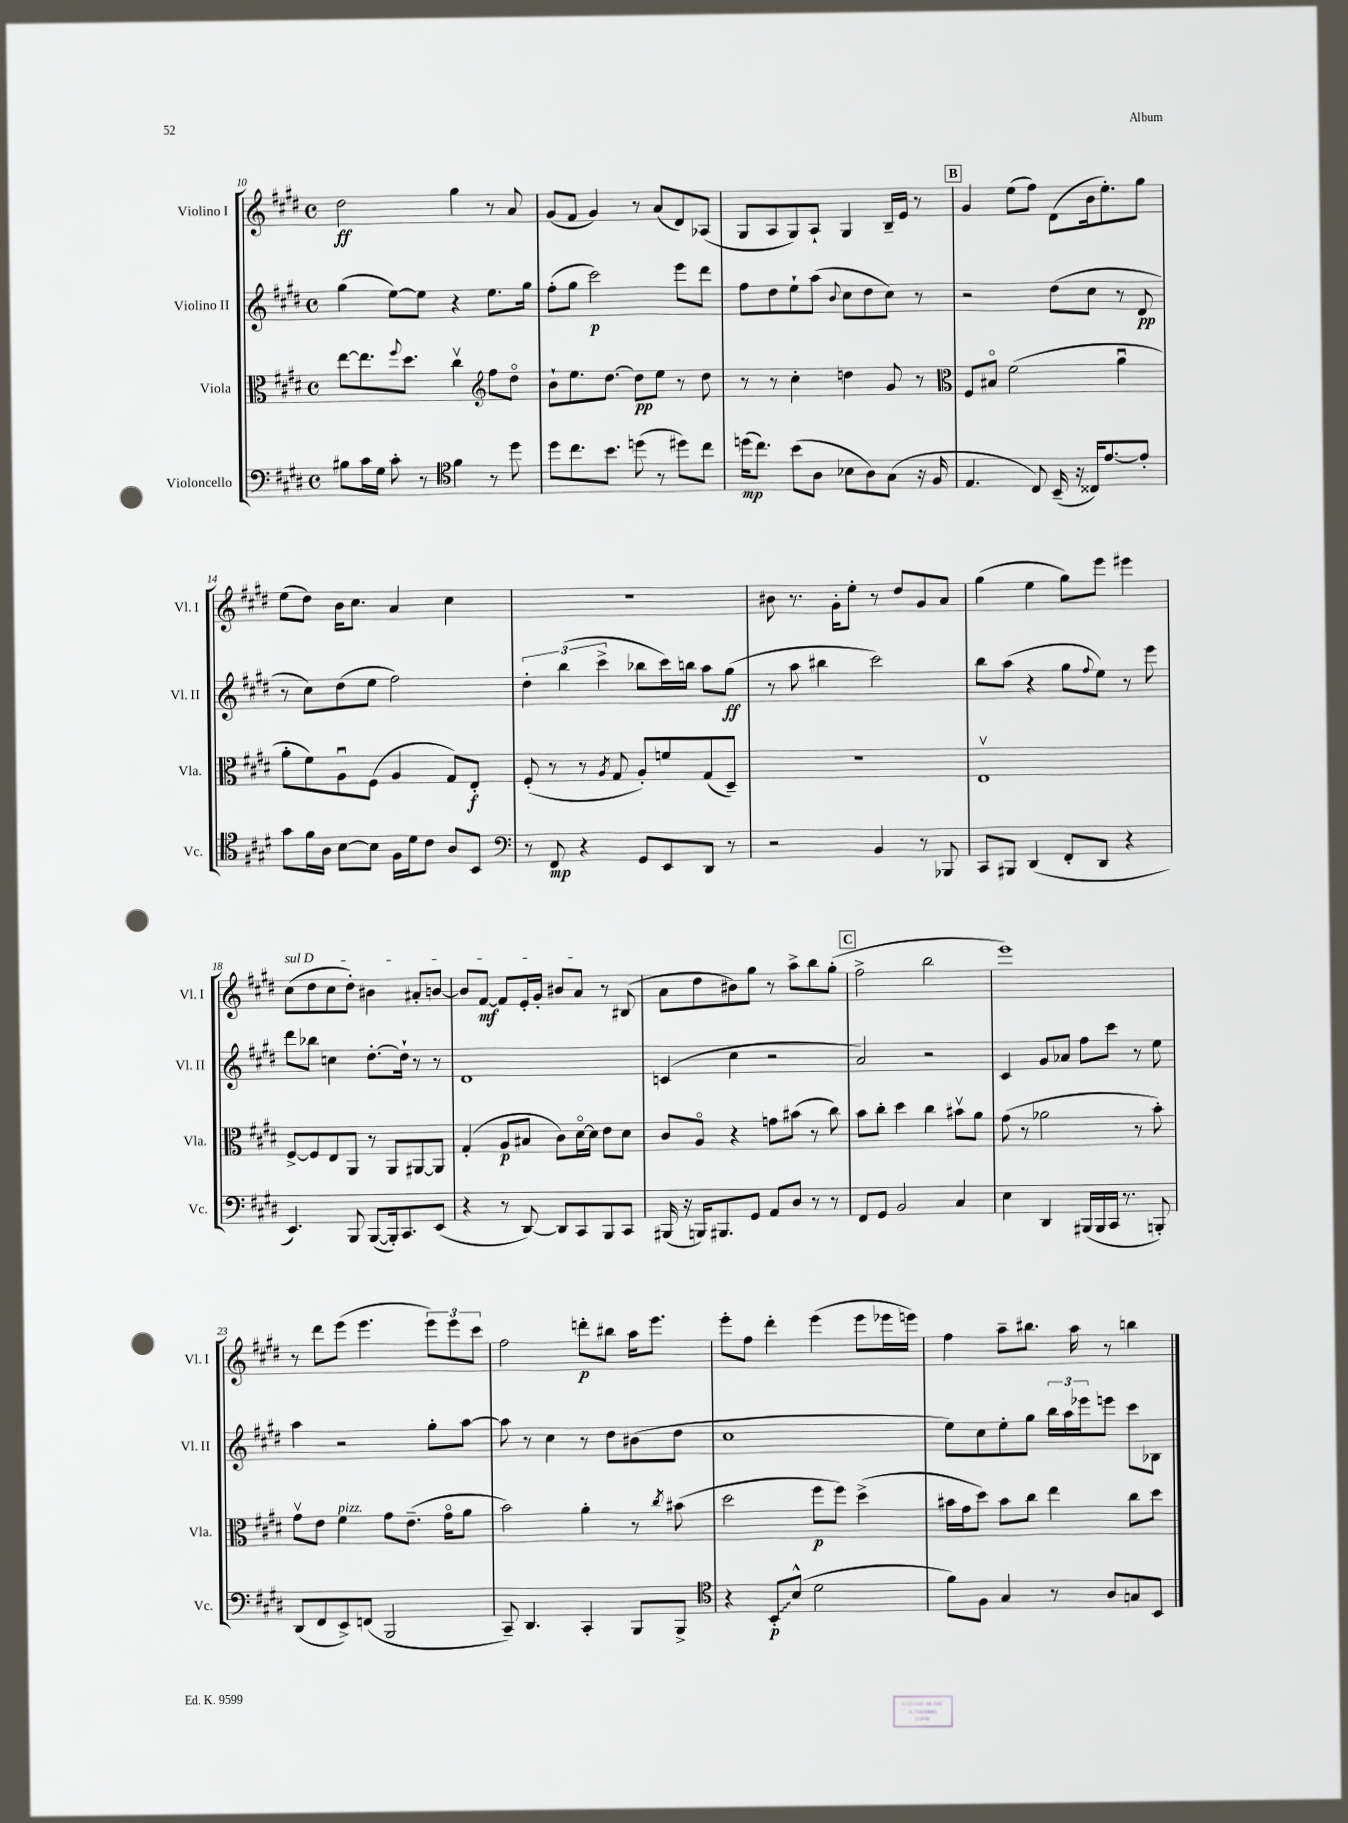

**kern	**kern	**kern	**kern
*staff4	*staff3	*staff2	*staff1
*clefF4	*clefC3	*clefG2	*clefG2
*k[f#c#g#d#]	*k[f#c#g#d#]	*k[f#c#g#d#]	*k[f#c#g#d#]
*M4/4	*M4/4	*M4/4	*M4/4
*met(c)	*met(c)	*met(c)	*met(c)
8B#	[8ee	(4gg#	2dd#
16c#	8.ee]	.	.
16G#	.	.	.
8c#'	.	[8ee)	.
.	8qqff#	.	.
.	8.dd#	.	.
8r	.	8ee]	.
*clefC4	*	*	*
4f#	4cc#v	4r	4gg#
*	*clefG2	*	*
8r	8ff#	8.ee	8r
8dd#	8dd#o	.	8a
.	.	16gg#	.
=	=	=	=
8dd#	8b`	(8ff#'	(8g#
8.cc#	8.ee	8gg#	8f#
.	.	2ccc#)	4g#)
8.b	[8.dd#	.	.
(8dd	8dd#]	.	8r
8r	8ee	.	(8a
8dd#)	8r	8eee	8d#)
8cc#	8dd#	8ddd#	(8A-
=	=	=	=
(16dd	8r	8ff#	8G#
8.cc#)	.	.	.
.	8r	8dd#	8A
(8b	4cc#'	8ee`	8G#)
8A	.	(8aa	8A`
.	.	8qqb	.
8B-	4dd	8cc#	4G#
8A)	.	8dd#	.
(8G#	8g#	8cc#)	16B~
.	.	.	16e
16r	8r	8r	8r
16F#	.	.	.
=	=	=	=
*	*clefC3	*	*
4.E	8F#	2r	4g#
.	8B#o	.	.
.	(2f#	.	(8ee
8C#)	.	.	8ff#)
(16BB~	.	(8dd#	(8d#
16r	.	.	.
16C##)	.	8cc#	16b
[8.e	.	.	8.ee')
.	4au	8r	.
8e']	.	8d#	8gg#
=	=	=	=
8g#	8a'	8r	(8ee
16f#	8f#)	8cc#)	8dd#)
16A	.	.	.
[8B	8Au	(8dd#	16b
.	.	.	8.cc#
8B]	(8F#	8ee	.
16F#	4A	2ff#)	4a
16d#	.	.	.
8c#	.	.	.
8A	8G#)	.	4cc#
8BB	8E'	.	.
=	=	=	=
*clefF4	*	*	*
8r	(8F#'	6dd#'	1r
8FF#	8r	.	.
.	.	(6bb	.
4r	8r	.	.
.	.	6ccc#^	.
.	8qA	.	.
.	8G#	.	.
8GG#	8A')	8bb-	.
8EE	8f	16ccc#)	.
.	.	16bb	.
8DD#	(8G#	8aa	.
8r	8D#~)	(8gg#	.
=	=	=	=
2r	1r	8r	8b#
.	.	8aa	8.r
.	.	4bb#	.
.	.	.	16g#'
.	.	.	8ee'
4BB	.	2ccc#)	8r
.	.	.	8dd#
8r	.	.	8g#
8BBB-	.	.	8a
=	=	=	=
8CC#	1Ev	8bb	(4gg#
8BBB#	.	(8aa	.
(4DD#	.	4r	4ee
8FF#'	.	8gg#	8gg#)
.	.	8qqff#	.
8DD#	.	8ee)	8eee
4r	.	8r	4eee#
.	.	8eee	.
=	=	=	=
4.EE)	[8F#^	8ddd#	(8cc#
.	8F#]	8bb-	8dd#
.	8E	4cc	8cc#
8BBB	8AA	.	8dd#')
([8BBB	8r	[8.dd#'	4b#
16BBB'])	8AA	.	.
8.CC#	.	16dd#`]	.
.	[8AA#	8r	8a#'
(8EE	8AA#]	8r	[8b
=	=	=	=
4r	(4G#'	1d#	8b]
.	.	.	[8f#
8r	8A	.	8f#]
[8DD#)	8B#	.	16e'
.	.	.	16g#'
8DD#]	8c#)	.	8b#
8CC#	[16d#o	.	8a
.	16d#]	.	.
8BBB	8e	.	8r
8CC#	8d#	.	(8B#
=	=	=	=
(16BBB#	8c#	(4c	8a
16r	.	.	.
16BBB)	8Ao	.	8dd#
8.BBB#	.	.	.
.	4r	4cc#	8b#)
8GG#	.	.	8gg#
8AA	8g	2r	8r
8D#	(8b#	.	8aa^
8r	8r	.	8bb
8r	8cc#)	.	(8gg#'
=	=	=	=
8FF#	8b	2a)	2ff#^
8GG#	8cc#'	.	.
2BB	4dd#	.	.
.	4cc#	2r	2bb
4C#	8b#v	.	.
.	8a	.	.
=	=	=	=
4E	(8g#	4c#	1eee)
.	8r	.	.
4DD#	2a-	8g#	.
.	.	8a-	.
(16BBB#	.	8ff#	.
16BBB#	.	.	.
16CC#	.	8ccc#	.
8.r	.	.	.
.	8r	8r	.
8BBB')	8b')	8ee	.
=	=	=	=
(8DD#	8g#v	4aa	8r
8FF#	8e	.	8ddd#
8EE^)	4f#	2r	(8eee
(8FF	.	.	4.eee
2BBB	8g#	.	.
.	(8.e~	.	.
.	.	8gg#'	12eee)
.	16g#o	.	.
.	.	.	12eee
.	8a	[8aa	.
.	.	.	12ccc#
=	=	=	=
8CC#~)	2b)	8aa]	2ff#
4.DD#	.	8r	.
.	.	4cc#	.
4CC#'	4a'	8r	8ddd'
.	.	8dd#	8bb#
8BBB	8r	(8b#	16aa
.	.	.	8.eee
.	8qcc#	.	.
8BBB^	(8b#	8dd#	.
=	=	=	=
*clefC4	*	*	*
4r	2dd#	1cc#	8eee'
.	.	.	8ff#
8BB'	.	.	4ddd#'
(8B^^	.	.	.
2d#	8ff#	.	(4eee
.	8ff#)	.	.
.	(4dd#^	.	8eee
.	.	.	16eee-
.	.	.	16eee)
=	=	=	=
8f#)	16b#	8ee)	4ff#
.	16g#	.	.
8F#	8dd#)	8cc#	.
4G#	8b#	8ee'	8aa~
.	8cc#	8gg#	8.bb#
8r	4ee	24bb	.
.	.	24aa	.
.	.	.	16aa
.	.	24eee-	.
8A	.	8eee	8r
8G	8cc#	8ccc#	4bb
8BB	8dd#	8B-	.
==	==	==	==
*-	*-	*-	*-
